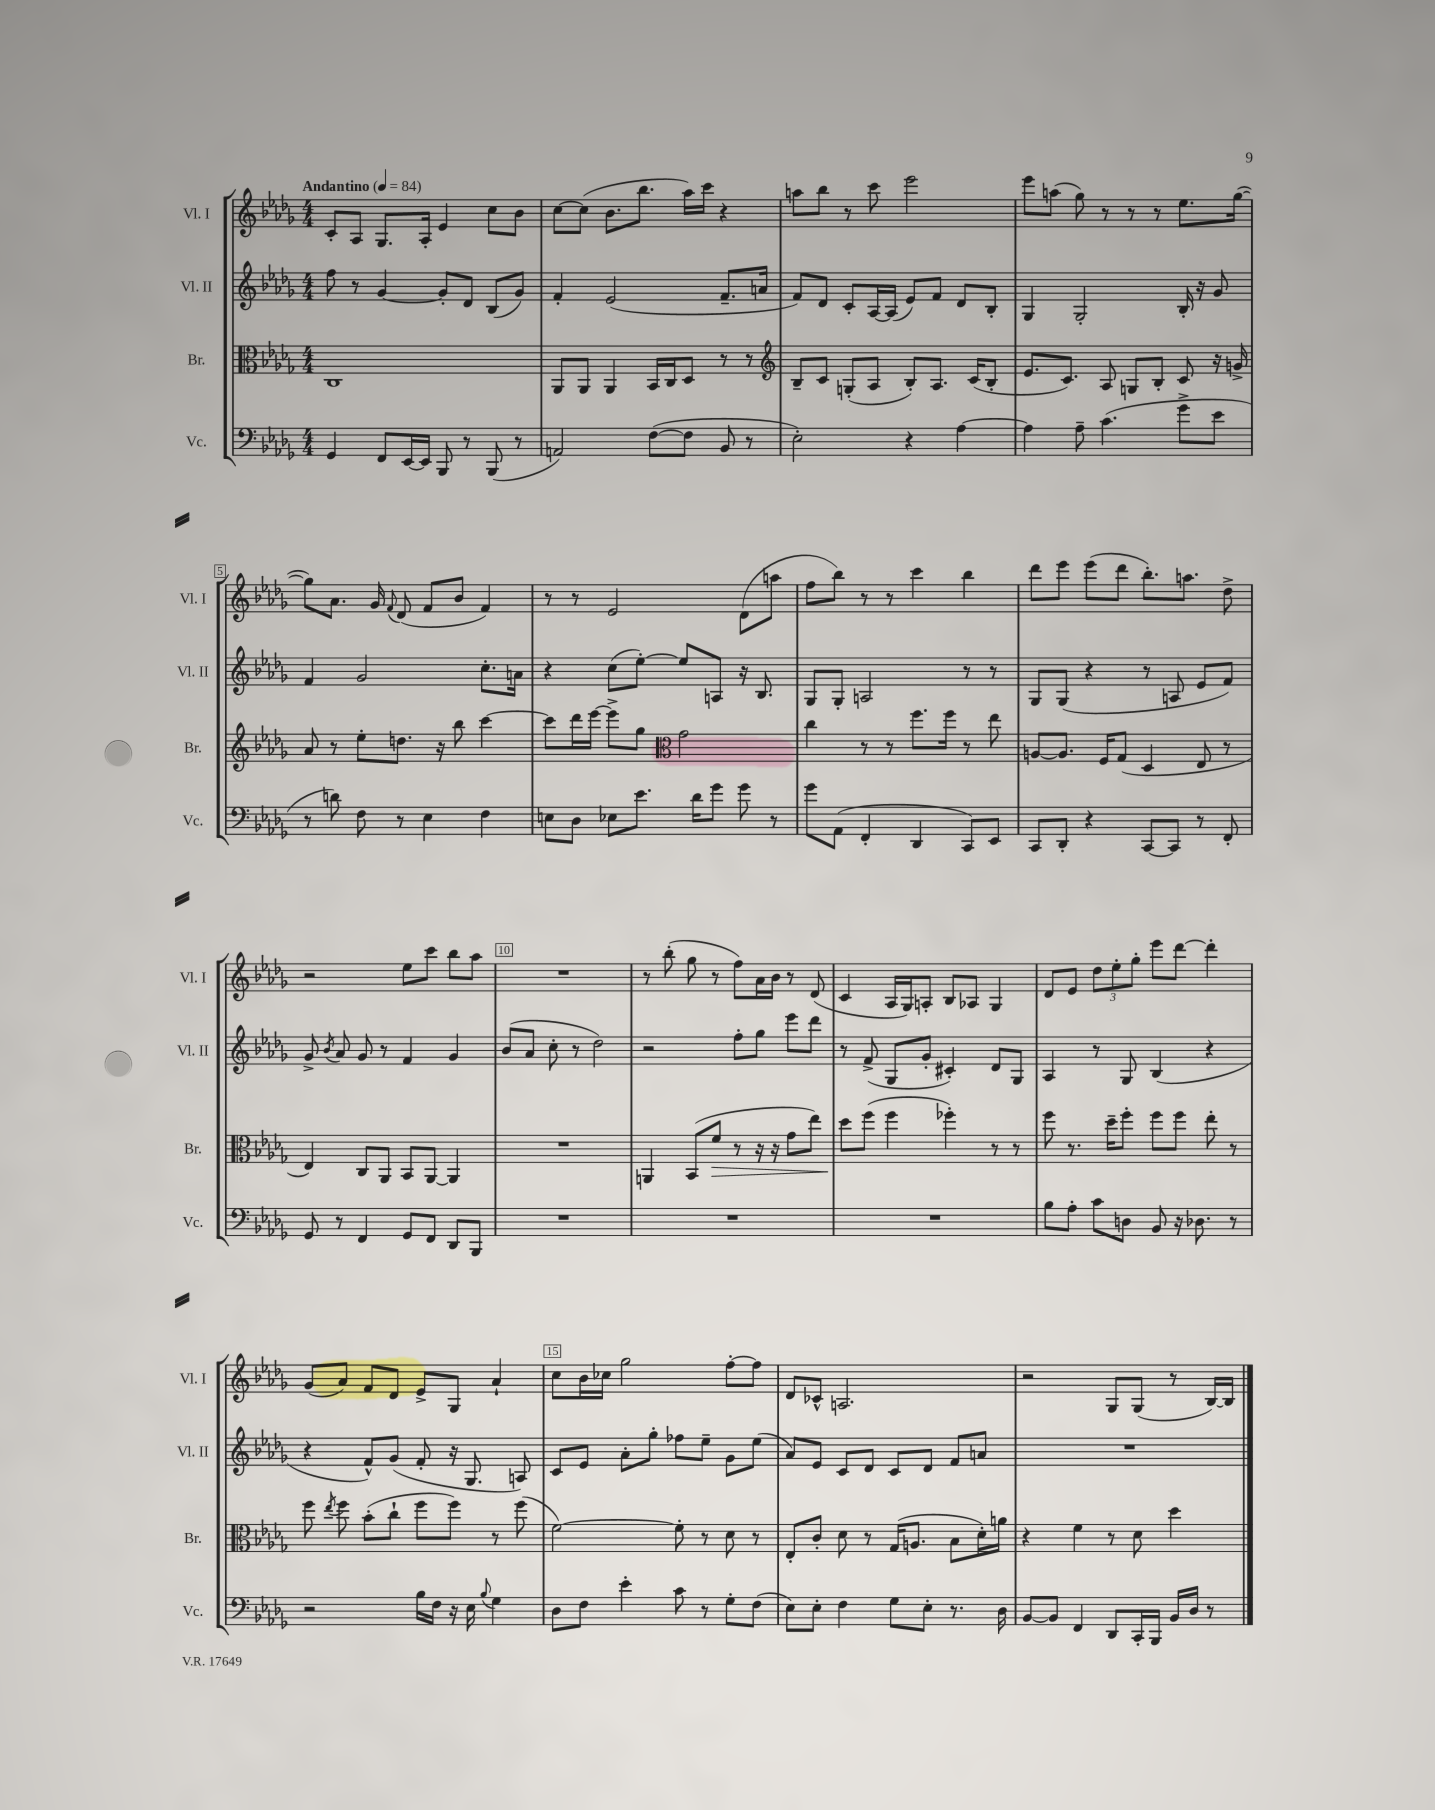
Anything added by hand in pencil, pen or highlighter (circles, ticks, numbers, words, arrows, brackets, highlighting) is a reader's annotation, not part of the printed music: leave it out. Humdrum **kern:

**kern	**kern	**kern	**kern
*staff4	*staff3	*staff2	*staff1
*clefF4	*clefC3	*clefG2	*clefG2
*k[b-e-a-d-g-]	*k[b-e-a-d-g-]	*k[b-e-a-d-g-]	*k[b-e-a-d-g-]
*M4/4	*M4/4	*M4/4	*M4/4
*MM84	*MM84	*MM84	*MM84
4GG-	1C	8ff	8c'
.	.	8r	8A-
8FF	.	[4g-	8.G-
[16EE-	.	.	.
16EE-]	.	.	16A-'
8BBB-	.	8g-']	4e-
8r	.	8d-	.
(8BBB-	.	(8B-	8cc
8r	.	8g-)	8b-
=	=	=	=
2AA)	8AA-	4f'	[8cc
.	8AA-	.	(8cc]
.	4AA-	(2e-	8.b-
.	.	.	8.bb-
([8F	16BB-	.	.
.	16C	.	.
8F]	8D-	.	16aa-)
.	.	.	16ccc
8BB-	8r	8.f~	4r
8r	8r	.	.
.	.	16a	.
=	=	=	=
*	*clefG2	*	*
2E-')	8B-~	8f)	8aa
.	8c	8d-	8bb-
.	(8G'	8c'	8r
.	8A-	[16A-	8ccc
.	.	(16A-]	.
4r	8B-')	8e-)	2eee-
.	8.A-	8f	.
[4A-	.	8d-	.
.	(16c	.	.
.	8B-'	8B-'	.
=	=	=	=
4A-]	8.e-	4G-	8eee-
.	.	.	(8aa
.	8.c)	.	.
8A-~	.	2G-'	8gg-)
(4.c	8A-	.	8r
.	8G	.	8r
.	8B-'	.	8r
8g-^	8c	16B-'	8.ee-
.	.	16r	.
8e-	16r	8g-	.
.	16g^	.	([16gg-
=	=	=	=
8r	8a-	4f	8gg-])
8d)	8r	.	8.a-
8F	8ee-'	2g-	.
.	.	.	16g-
.	.	.	8qqf
8r	8.dd	.	(8d-
4E-	.	.	8f
.	16r	.	.
.	8bb-	.	8b-
4F	[4ccc	8.cc'	4f)
.	.	16a	.
=	=	=	=
8E	8ccc]	4r	8r
8D-	16ddd-	.	8r
.	[16eee-	.	.
8E-	8eee-^]	(8cc	2e-
8.e-	8gg-	[8ee-')	.
*	*clefC3	*	*
.	2g-	8ee-]	.
16d-	.	.	.
8g-	.	8A	.
8g-	.	16r	(8d-
.	.	8.B-	.
8r	.	.	8aa
=	=	=	=
8g-	4cc	8G-	8ff
(8AA-	.	8G-'	8bb-)
4FF'	8r	2A	8r
.	8r	.	8r
4DD-	8.ff	.	4ccc
.	16ff	.	.
8CC)	8r	8r	4bb-
8EE-	8ee-	8r	.
=	=	=	=
8CC	[8A	8G-	8ddd-
8DD-'	8.A]	(8G-	8eee-
4r	.	4r	(8eee-
.	16F	.	.
.	(8G-	.	8ddd-
[8CC	4D-	8r	8.bb-')
8CC]	.	8A	.
.	.	.	8.aa
8r	8E-	8e-	.
8FF'	8r	8f)	8dd-^
=	=	=	=
8GG-	4E-)	8g-^	2r
.	.	8qb-	.
8r	.	8a-	.
4FF	8C	8g-	.
.	8AA-	8r	.
8GG-	8BB-	4f	8ee-
8FF	[8AA-	.	8ccc
8DD-	4AA-]	4g-	8bb-
8BBB-	.	.	8aa-
=	=	=	=
1r	1r	(8b-	1r
.	.	8a-	.
.	.	8cc'	.
.	.	8r	.
.	.	2dd-)	.
=	=	=	=
1r	4AA	2r	8r
.	.	.	(8bb-'
.	(8BB-	.	8gg-
.	8f	.	8r
.	8r	8ff'	8ff)
.	16r	8gg-	16a-
.	16r	.	16b-
.	8g-	8eee-	8r
.	8ee-)	8ddd-	(8d-
=	=	=	=
1r	8dd-	8r	4c
.	(8ff	(8f^	.
.	4ff	8G-	16A-
.	.	.	16G-)
.	.	8g-'	8A'
.	4ff-')	4c#')	8B-
.	.	.	8A-
.	8r	8d-	4G-
.	8r	8G-	.
=	=	=	=
8B-	8ff	4A-	8d-
8A-'	8.r	.	8e-
8c	.	8r	12dd-
.	16dd-~	.	.
.	.	.	12ee-'
8D	8ff'	8G-	.
.	.	.	12gg-'
8BB-	8ff	(4B-	8eee-
16r	8ff	.	[8ddd-
8.D-	.	.	.
.	8ee-'	4r	4ddd-']
8r	8r	.	.
=	=	=	=
2r	8ff	4r	(8g-
.	8qee-	.	.
.	8ff	.	8a-)
.	(8b-'	8f^^)	8f
.	8cc`	(8g-	8d-
16B-	8ff	8f'	8e-^
16F	.	.	.
16r	8ff)	16r	8G-
16E-	.	8.G-	.
8qqB-	.	.	.
4G-	8r	.	4a-`
.	(8ff	8A)	.
=	=	=	=
8D-	[2f)	8c	8cc
8F	.	8e-	16b-
.	.	.	16cc-
4e-'	.	8a-'	2gg-
.	.	8gg-'	.
8c	8f']	8ff-	.
8r	8r	8ee-~	.
8G-'	8d-	8g-	[8ff'
(8F	8r	(8ee-	8ff]
=	=	=	=
8E-)	8E-'	8a-)	8d-
8E-'	8c'	8e-	8c-^^
4F	8d-	8c	2.A
.	8r	8d-	.
8G-	(16G-	8c	.
.	8.A	.	.
8E-'	.	8d-	.
8.r	8B-	8f	.
.	16d-')	8a	.
16D-	16a	.	.
=	=	=	=
[8BB-	4r	1r	2r
8BB-]	.	.	.
4FF	4f	.	.
8DD-	8r	.	8G-
16CC'	8d-	.	(8G-
16BBB-	.	.	.
16BB-	4dd-	.	8r
16D-	.	.	.
8r	.	.	[16B-)
.	.	.	16B-]
==	==	==	==
*-	*-	*-	*-
